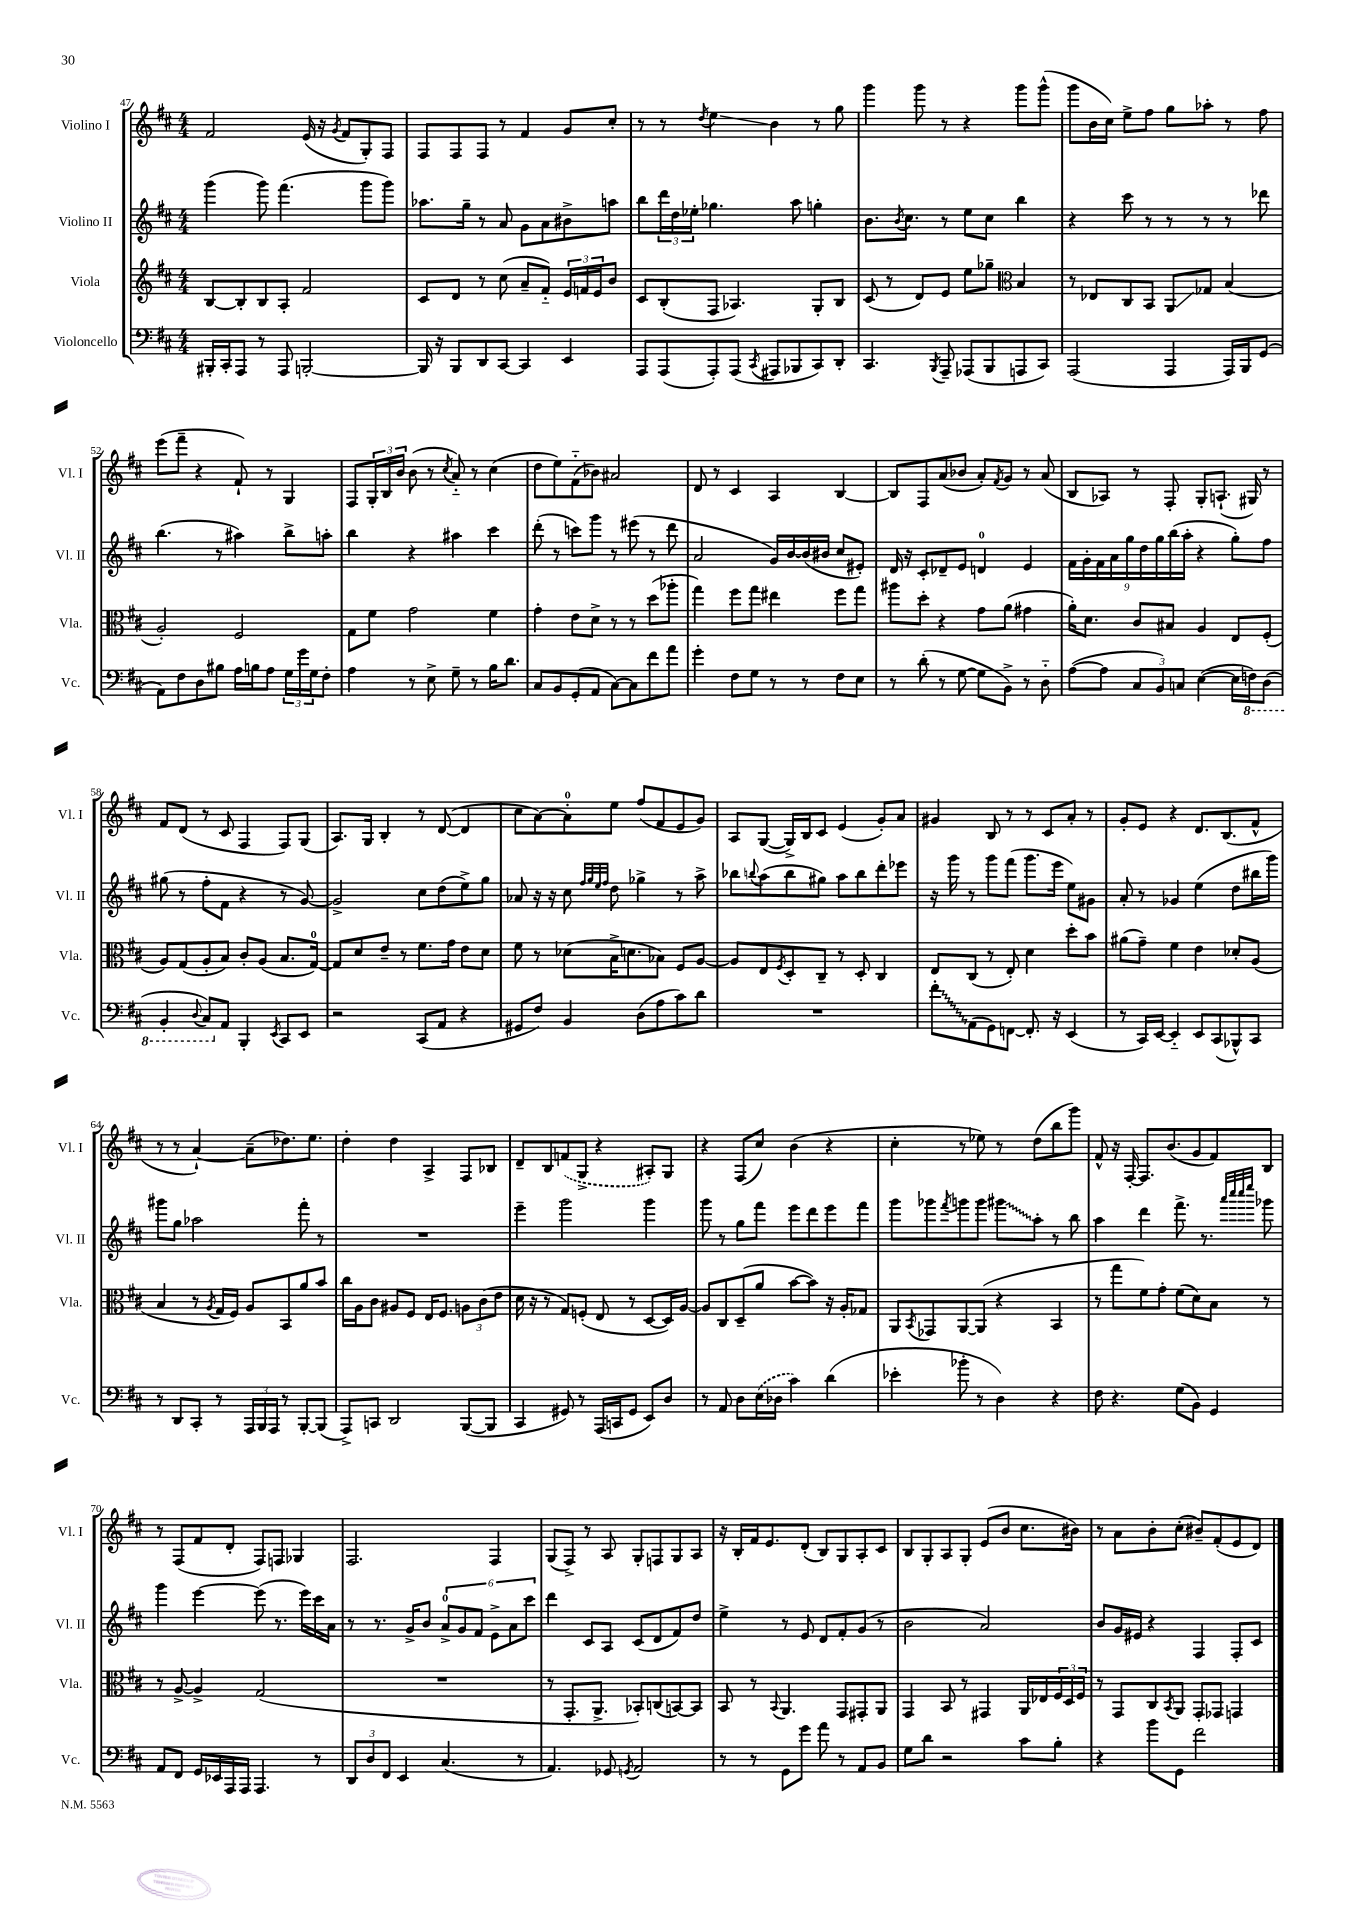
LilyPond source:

<<
\new StaffGroup <<
\new Staff = "s0" \with { instrumentName = "Violino I" shortInstrumentName = "Vl. I" } {
    \clef treble \key d \major \numericTimeSignature \time 4/4
    fis'2 e'16( r16 \acciaccatura { g'8 } fis'8 g8-.) fis8 |
    fis8 fis8 fis8 r8 fis'4 g'8 cis''8-. |
    r8 r8 \acciaccatura { d''8 } e''4\glissando b'4 r8 g''8 |
    g'''4 g'''8 r8 r4 g'''8 g'''8-^( |
    g'''8 b'16 cis''16) e''8-> fis''8 g''8 aes''8-. r8 fis''8 |
    e'''8( fis'''8-- r4 fis'8-!) r8 g4 |
    fis8 \tuplet 3/2 { g16-. b16 b'16 } b'8( r8 \acciaccatura { cis''8 } a'8-_) r8 cis''4( |
    d''8 e''8) fis'8-_( bes'8) ais'2 |
    d'8 r8 cis'4 a4 b4~ |
    b8 fis8 a'8( bes'8 a'8-.) \acciaccatura { fis'8 } g'8 r8 a'8( |
    b8 aes8) r8 fis8-. g8-. a8.-!( gis16) r8 |
    fis'8 d'8( r8 cis'8 fis4 fis8) g8( |
    a8.) g16 b4-. r8 d'8~( d'4 |
    cis''8 a'8~) a'8-0-. e''8 fis''8( fis'8 e'8 g'8) |
    a8 g8~( g16->) b16 cis'8 e'4( g'8-.) a'8 |
    gis'4 b8 r8 r8 cis'8 a'8-. r8 |
    g'8-. e'8 r4 d'8. b8.( fis'8-^ |
    r8 r8 a'4~-!) a'8--( des''8.) e''8. |
    d''4-. d''4 a4-> fis8 bes8 |
    d'8-- b8 \once \slurDashed f'8( g8-> r4 ais8-.) g8 |
    r4 fis8( cis''8) b'4( r4 |
    cis''4-. r8 ees''8) r8 d''8( b''8 g'''8) |
    fis'8-^ r16 fis16~-. fis8. b'8.( g'8 fis'8) b8 |
    r8 fis8( fis'8 d'8-. fis8) f8 ges4 |
    fis2. fis4 |
    g8( fis8->) r8 a8 g8-. f8 g8 a8 |
    r16 b16-. fis'16 e'8. d'8-.( b8) g8 a8-. cis'8 |
    b8 g8-. a8 g8-. e'8( b'8 cis''8. bis'16) |
    r8 a'8 b'8-. cis''8-.( bis'8--) fis'8-.( e'8 d'8) \bar "|." |
}
\new Staff = "s1" \with { instrumentName = "Violino II" shortInstrumentName = "Vl. II" } {
    \clef treble \key d \major \numericTimeSignature \time 4/4
    g'''4( g'''8) fis'''4.( g'''8 g'''8) |
    aes''8. g''16-- r8 a'8 g'8 a'8 bis'8-> a''8 |
    b''8 \tuplet 3/2 { d'''16 d''16 ees''16-. } ges''4. a''8 g''4-. |
    b'8. \acciaccatura { b'8 } cis''8. r8 e''8 cis''8 b''4 |
    r4 cis'''8 r8 r8 r8 r8 des'''8 |
    b''4.( r8 ais''4) b''8-> a''8-. |
    b''4 r4 ais''4 cis'''4 |
    d'''8-.( r8 c'''8) g'''8 r8 eis'''8( r8 d'''8 |
    a'2 g'16) b'16~ b'16( bis'16 cis''8 eis'8-.) |
    d'16 r16 cis'8-. des'8-- e'8 d'4-0 e'4 |
    \tuplet 9/8 { fis'16 g'16-. fis'16 a'16 g''16 d''16 g''16 b''16( a''16-. } r4 g''8-.) fis''8 |
    gis''8( r8 fis''8-. fis'8 r4 r8 g'8~) |
    g'2-> cis''8 d''8( e''8->) g''8 |
    aes'8 r16 r16 cis''8 \grace { fis''32 g''32 e''32 fis''32 } d''8 ges''4-> r8 a''8-> |
    bes''8 \appoggiatura { b''8 } a''8( b''8 gis''8) a''8 b''8 d'''8-. ees'''8 |
    r16 g'''16 r8 g'''8 fis'''8( g'''8. e'''16 e''8) gis'8 |
    a'8-. r8 ges'4 e''4( d''8 bis''16 g'''16) |
    gis'''8 g''8 aes''2 fis'''8-. r8 |
    R1 |
    e'''4-- g'''2 g'''4 |
    g'''8 r8 g''8 fis'''8 e'''8 d'''8 e'''8 fis'''8 |
    g'''8 ges'''8 \acciaccatura { fis'''8 } g'''8 g'''8 \once \override Glissando.style = #'zigzag gis'''8\glissando a''8-. r8 b''8 |
    a''4 d'''4 fis'''8.-> r8. \grace { a'''32 cis''''32 cis''''32 e''''32 } ges'''8 |
    g'''4 e'''4~ e'''8( r8. e'''16) cis'''16 a'16 |
    r8 r8. g'16-> b'8 \tuplet 6/4 { a'8-0-> g'8 fis'8 e'8-> a'8 cis'''8 } |
    d'''4 cis'8 a8 cis'8( d'8 fis'8) d''8 |
    e''4-> r8 e'8 d'8 fis'8-. g'8( r8 |
    b'2 a'2) |
    b'8 g'16 eis'16 r4 fis4 fis8-. cis'8 \bar "|." |
}
\new Staff = "s2" \with { instrumentName = "Viola" shortInstrumentName = "Vla." } {
    \clef treble \key d \major \numericTimeSignature \time 4/4
    b8~ b8-. b8 a8-. fis'2 |
    cis'8 d'8 r8 cis''8( a'8-- fis'8-_) \tuplet 3/2 { e'16 f'16 e'16 } b'8 |
    cis'8 b8-.( fis8 aes4.) g8-. b8 |
    cis'8( r8 d'8) e'8 e''8 ges''8-- \clef alto b4 |
    r8 ees8 cis8 b,8 a,8\glissando ges8 b4( |
    a2-.) fis2 |
    g8 fis'8 g'2 fis'4 |
    g'4-. e'8 d'8-> r8 r8 d''8( aes''8-. |
    g''4) fis''8 g''8 eis''4 fis''8 g''8 |
    ais''8 d''8-. r4 g'8 a'8( gis'4 |
    a'16-.) d'8. cis'8 bis8 a4 e8 fis8-.( |
    a8) g8( a8-. b8) cis'8-. a8( b8. g16-0~) |
    g8 d'8 e'8-- r8 fis'8. g'16 e'8 d'8 |
    fis'8 r8 des'8( b16-> d'8. bes8) fis8 a8~ |
    a8 e8 \acciaccatura { fis8 } d8-. cis8-- r8 d8-. cis4 |
    e8 cis8( r8 e8-.) d'4 d''8-. b'8 |
    ais'8( g'8--) fis'4 e'4 des'8-. a8( |
    b4 r8 \acciaccatura { a8 } g16 fis16) a8 b,8 a'8 b'8 |
    cis''16 a16 cis'8 ais8 fis8 e16 fis8. \tuplet 3/2 { a8 cis'8( e'8 } |
    d'16 r16 r8 g8) f8-.( e8 r8 d8~ d16) a16~ |
    a8 cis8 d8--( a'8 b'8~ b'8) r16 a16-. ges8 |
    a,8 \acciaccatura { b,8 } ges,8 a,8~ a,8( r4 b,4 |
    r8 g''8 fis'8) g'8-. fis'8( d'8) b8 r8 |
    r8 a8~-> a4-> g2( |
    R1 |
    r8 g,8.-. a,8.-> bes,8-.) c8( b,8~) b,8 |
    b,8 r8 \appoggiatura { b,8 } a,4. g,8 gis,8-. a,8 |
    g,4 b,8 r8 gis,4 a,16 ees16 \tuplet 3/2 { fis16 d16 fis16 } |
    r8 g,8 cis8 \acciaccatura { b,8 } a,8 g,8-. ges,8 g,4 \bar "|." |
}
\new Staff = "s3" \with { instrumentName = "Violoncello" shortInstrumentName = "Vc." } {
    \clef bass \key d \major \numericTimeSignature \time 4/4
    bis,,16-. cis,16-. a,,8 r8 a,,8 b,,2~-. |
    b,,16 r16 b,,8 d,8 cis,8~ cis,4 e,4 |
    a,,8 a,,8( a,,8-.) a,,8( \acciaccatura { cis,8 } ais,,8 bes,,8 cis,8) d,8-. |
    cis,4. \acciaccatura { b,,8 } a,,8-- aes,,8( b,,8 a,,8 cis,8) |
    a,,2( a,,4 a,,16) b,,16 g,8( |
    a,8) fis8 d8 bis8 a16 b16 a8 \tuplet 3/2 { g16 g'16 g16 } fis8-. |
    a4 r8 e8-> g8-- r8 b16 d'8. |
    cis8 b,8 g,8-.( a,8 cis8~) cis8 fis'8 a'8 |
    g'4-. fis8 g8 r8 r8 fis8 e8 |
    r8 d'8-.( r8 g8~ g8 b,8->) r8 d8-_ |
    a8~( a8 \tuplet 3/2 { cis8 b,8) c8 } e4~( e16 \ottava #-1 f,16) d,8( |
    b,,4-. \appoggiatura { d,8 } cis,8) \ottava #0 a,8 b,,4-. \acciaccatura { e,8 } cis,8 e,8 |
    r2 cis,8( a,8 r4 |
    gis,8 fis8) b,4 d8( a8 cis'8) d'8 |
    R1 |
    \once \override Glissando.style = #'zigzag fis'8-.\glissando a,8( g,8) f,8~ f,8.-. r16 e,4( |
    r8 cis,16) e,16~ e,4-_ e,8 cis,8( bes,,8-^) cis,8 |
    r8 d,8 cis,8-. r8 \tuplet 3/2 { a,,16 b,,16 a,,16 } r8 b,,8~-. b,,8( |
    a,,8->) c,8 d,2 b,,8~( b,,8 |
    cis,4 gis,8) r8 a,,16( c,16 gis,8 e,8) d8 |
    r8 a,8 d8 \once \slurDashed e16( des16 cis'4) d'4( |
    ees'4-. bes'8-. r8 d4) r4 |
    fis8 r4. g8( b,8) g,4 |
    a,8 fis,8 g,16 ees,16 a,,16 a,,16 a,,4. r8 |
    \tuplet 3/2 { d,8 d8 fis,8 } e,4 cis4.( r8 |
    a,4.) ges,8 \acciaccatura { g,8 } a,2 |
    r8 r8 g,8 g'8 a'8 r8 a,8 b,8 |
    g8 d'8 r2 cis'8 b8-. |
    r4 b'8 g,8 fis'2 \bar "|." |
}
>>
>>
\layout { \context { \Score currentBarNumber = #47 } }
